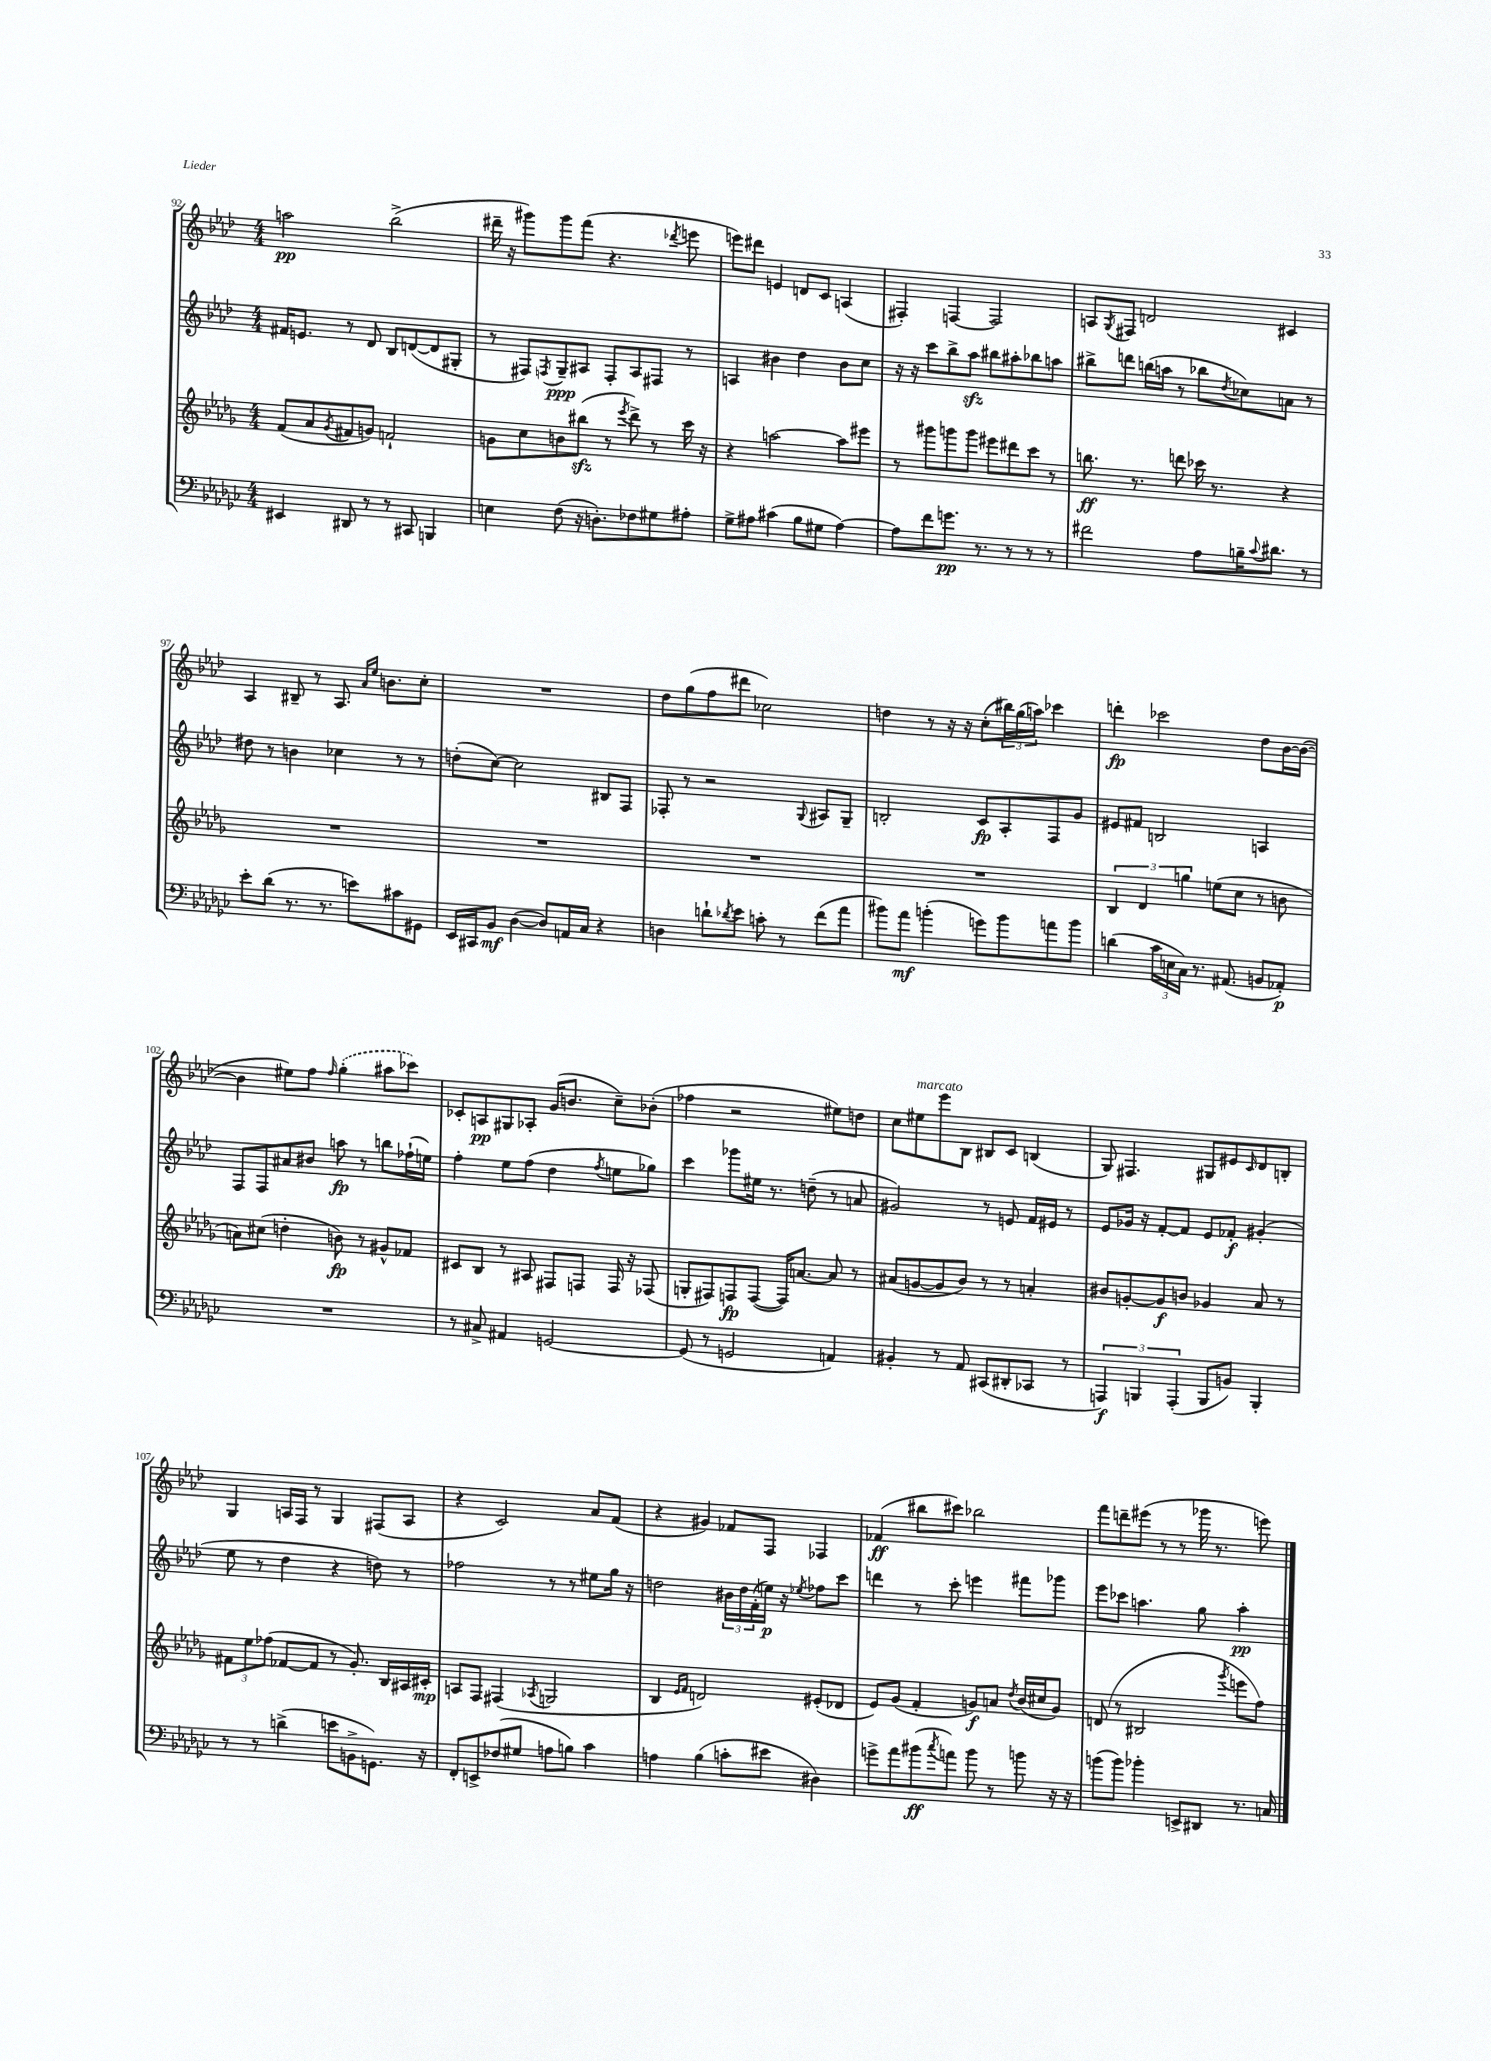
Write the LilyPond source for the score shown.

<<
\new StaffGroup <<
\new Staff = "s0" {
    \clef treble \key aes \major \numericTimeSignature \time 4/4
    a''2\pp bes''2->( |
    dis'''16-- r16 gis'''8) gis'''8 f'''8( r4. \acciaccatura { des'''8 } e'''8 |
    e'''8) dis'''8 e'4 d'8 c'8 a4( |
    fis4-.) f4~ f2 |
    a8 \acciaccatura { g8 } fis8 d'2 cis'4 |
    aes4 bis8-- r8 aes8. \grace { aes'16 ees''16 } b'8. c''8-. |
    R1 |
    des''8 g''8( f''8 dis'''8 ces''2) |
    d''4 r8 r16 r16 c''8-.( \tuplet 3/2 { bis''16) g''16( a''16) } ces'''4 |
    d'''4-.\fp ces'''2 des''8 bes'16~ bes'16~( |
    bes'4 eis''8) f''8 \grace { f''16 } \once \slurDashed g''4-.( ais''8 ces'''8) |
    ces'8-. a8\pp gis8 aes8-. g'16( b'8. c''8--) bes'8-.( |
    fes''4 r2 eis''8) d''8 |
    c''8 eis''8^\markup { \italic "marcato" } ees'''8 bes8 bis8 c'8 b4( |
    g8) fis4. gis8 eis'8 \grace { c'16 } des'8 b8-. |
    g4 a16 f16 r8 g4 fis8( a8 |
    r4 c'2) aes'8 f'8( |
    r4 gis'4) fes'8 f8 fes4 |
    fes'4\ff( bis''8 cis'''8) bes''2 |
    f'''8 d'''8-- eis'''8( r8 r8 ges'''16 r8. e'''8) \bar "|." |
}
\new Staff = "s1" {
    \clef treble \key aes \major \numericTimeSignature \time 4/4
    fis'16 e'8. r8 des'8 bes8 d'8~( d'8 gis8-. |
    r8 fis8) \acciaccatura { f8 } g8--\ppp ais8 f8-. ais8 fis8 r8 |
    a4 bis'4 des''4 bis'8 c''8 |
    r16 r16 c'''8 bes''8-> aes''8\sfz bis''8 ais''8-. bes''8 a''8 |
    bis''8-> d'''8 b''16( a''16 r8 bes''8 \acciaccatura { des''8 } ces''8) a'8 r8 |
    dis''8 r8 b'4 ces''4 r8 r8 |
    d''8-.( c''8~) c''2 bis8 f8 |
    fes8-. r8 r2 \appoggiatura { g8 } ais8 g8-- |
    b2-. c'8\fp aes8-. f8 g'8 |
    eis'8 fis'8 b2 a4 |
    f8 f8 ais'8 bis'8 a''8\fp r8 b''8 fes''16-!( e''16) |
    f''4-. ees''8 f''8( des''4 \acciaccatura { f''8 } e''8 ges''8) |
    c'''4 ges'''8 eis''16 r8. d''8--( r8 a'8 |
    gis'2) r8 e'8 f'16 eis'16 r8 |
    ees'8 ges'16 r16 f'8~-. f'8 ees'8 fes'8-.\f gis'4-.( |
    ees''8 r8 des''4 r4 d''8) r8 |
    fes''2 r8 r8 eis''8 g''16 r16 |
    d''2 \tuplet 3/2 { bis'16 d''16 f'16-.( } e''16\p) r16 \acciaccatura { ees''8 } fes''8 c'''8 |
    d'''4 r8 c'''8-. e'''4 fis'''8 ges'''8 |
    ees'''8 ces'''8 a''4. g''8 a''4-.\pp \bar "|." |
}
\new Staff = "s2" {
    \clef treble \key des \major \numericTimeSignature \time 4/4
    f'8( aes'8 \acciaccatura { ges'8 } fis'8 g'8) f'2-! |
    g'8 c''8 b'8 bis''8\sfz( r8 \acciaccatura { ees'''8 } des'''8->) r8 c'''16 r16 |
    r4 a''2~ a''8 eis'''8 |
    r8 gis'''8 g'''8 g'''8 eis'''8 dis'''8 c'''8 r8 |
    b''8.\ff r8. d'''8 ces'''16 r8. r4 |
    R1 |
    R1 |
    R1 |
    R1 |
    \tuplet 3/2 { bes4 des'4 g''4 } e''8( c''8 r8 b'8 |
    a'8) cis''8( d''4-. b'8\fp) r8 gis'8-^ fes'8 |
    cis'8 bes8 r8 ais8 fis8 f8 f16 r16 fes8( |
    g8-. fis8) f8\fp f8~( f16) a'8.~ a'8 r8 |
    ais'8( g'8~ g'8 bes'8) r8 r8 a'4-. |
    bis'8 g'8~-. g'8\f b'8 ges'4 aes'8 r8 |
    \tuplet 3/2 { fis'8 ees''8 fes''8( } fes'8~ fes'8 r8 ges'8.-.) bes16 ais16 cis'16-.\mp |
    a8 f8 fis4( \acciaccatura { aes8 } g2 |
    bes4 \grace { ees'16 f'16 } d'2) eis'8-.( des'8 |
    ees'8) ges'8( f'4-. g'8\f) a'8 \acciaccatura { des''8 } bes'16( cis''16 g'8) |
    d'8( r8 bis2 \acciaccatura { ges'''8 } e'''8 f''8) \bar "|." |
}
\new Staff = "s3" {
    \clef bass \key ges \major \numericTimeSignature \time 4/4
    eis,4 dis,8 r8 r8 cis,8 b,,4 |
    e4 f8( r16 d8.-.) fes8 gis8 ais8-. |
    ges8-> ais8 cis'4( bes8 gis8 ais4~) |
    ais8 f'8 g'8.\pp r8. r8 r8 r8 |
    fis'2 aes8 b16-- \appoggiatura { ces'8 } dis'8. r8 |
    ees'8-. des'8( r8. r8. e'8) cis'8 gis,8 |
    ees,16 cis,16 bes,8\mf des4~( des8) a,16 ces16 r4 |
    d4 d'8-! \acciaccatura { des'8 } ees'8 c'8-. r8 f'8( aes'8 |
    bis'8) aes'8\mf b'4-.( g'8) b'8 a'8 b'8 |
    d'4( \tuplet 3/2 { ces'16 e16 ces16) } r8. ais,8.( b,8 aes,8-.\p) |
    R1 |
    r8 cis8-> ais,4 g,2~ |
    g,8( r8 g,2 a,4) |
    bis,4-. r8 aes,8 cis,8( dis,8-. ces,8 r8 |
    \tuplet 3/2 { a,,4\f) b,,4 a,,4-.( } b,,8 b,8) b,,4-. |
    r8 r8 d'4->( e'8 b,8-> g,8.) r16 |
    f,8-. e,8-> fes8( gis8 a8 b8) ces'4 |
    a4 bes4( c'8-. eis'8 dis4) |
    g'8-> aes'8 bis'8\ff( \acciaccatura { ces''8 } a'8) bis'8 r8 b'8 r16 r16 |
    b'8( b'8) bes'4-. e,8-> dis,8 r8. c16 \bar "|." |
}
>>
>>
\layout { \context { \Score currentBarNumber = #92 } }
